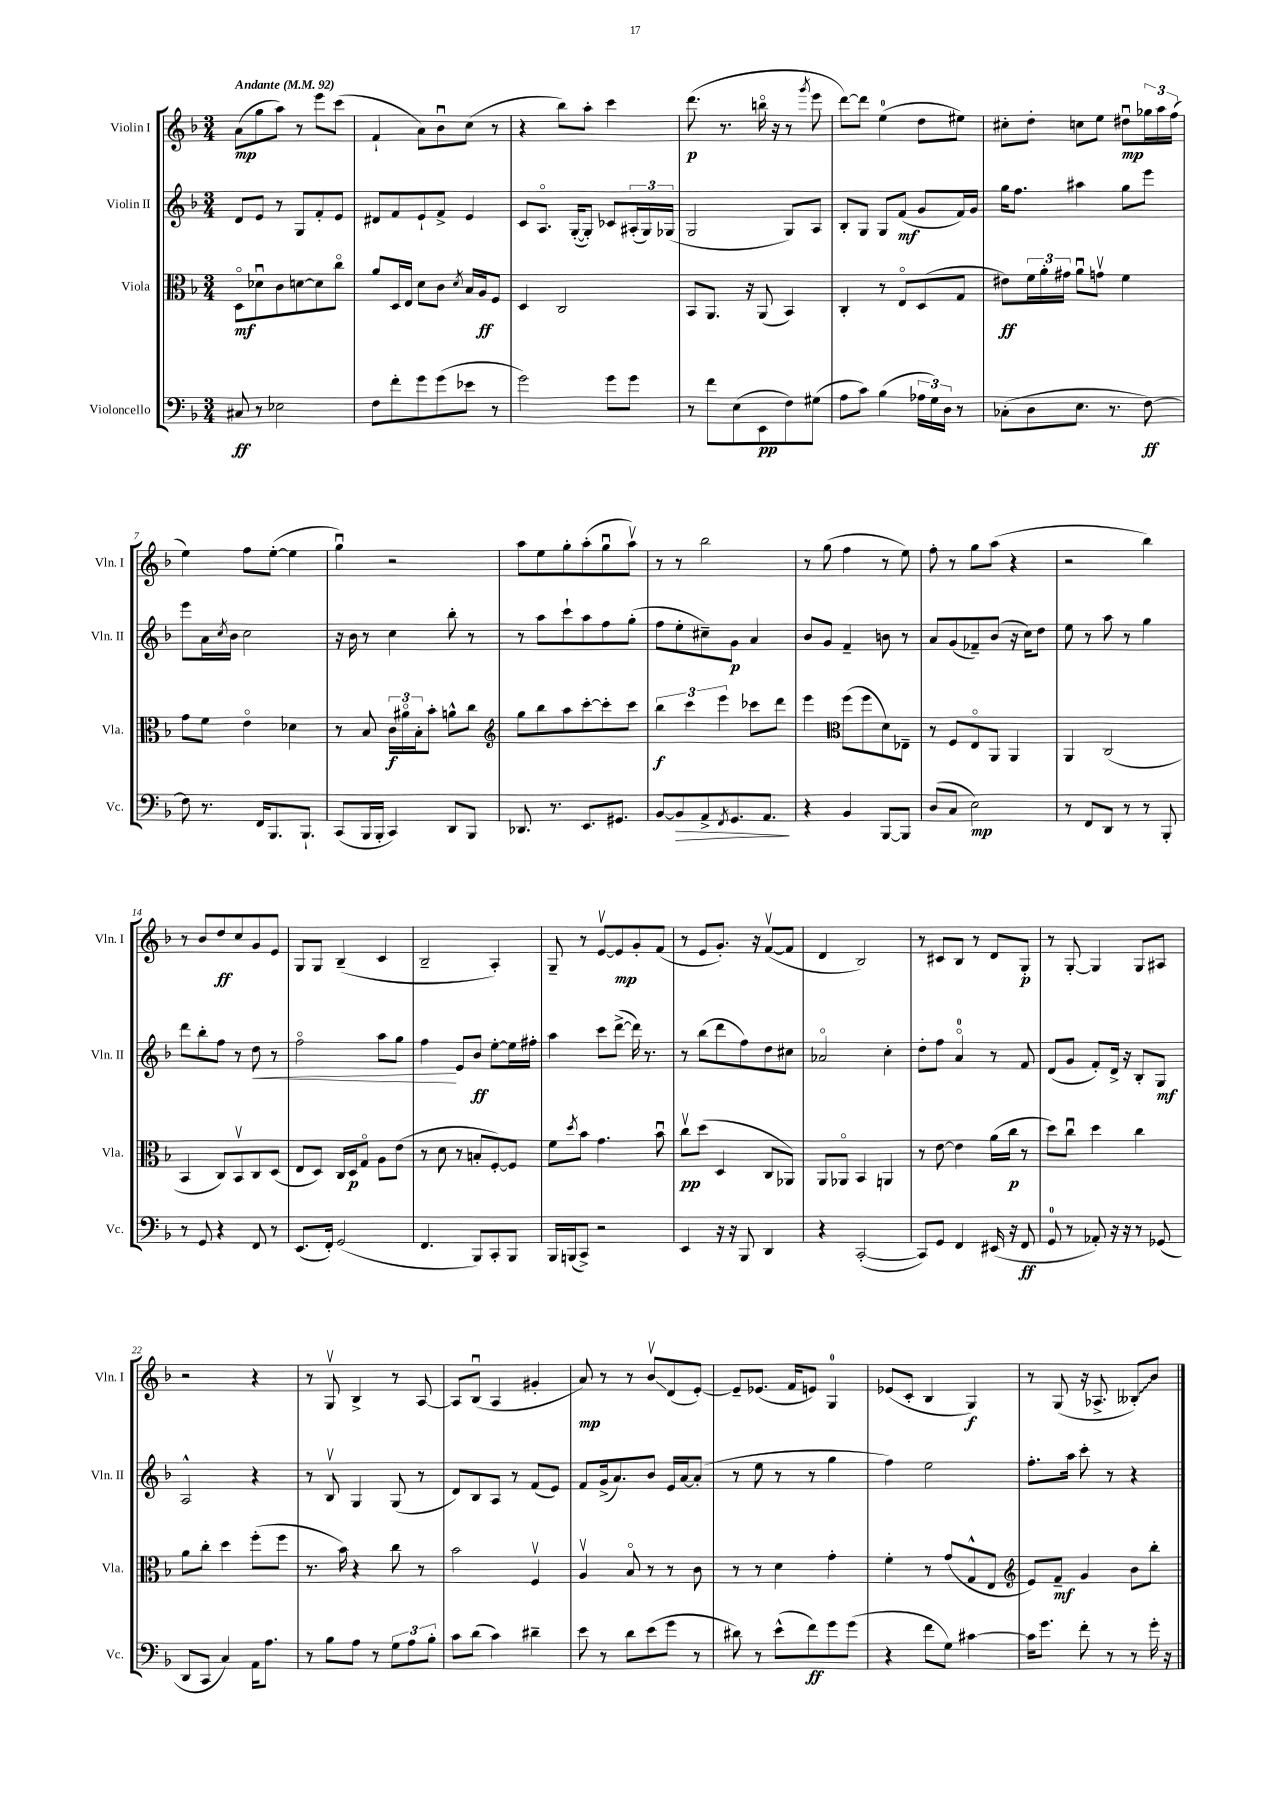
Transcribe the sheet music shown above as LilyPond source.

<<
\new StaffGroup <<
\new Staff = "s0" \with { instrumentName = "Violin I" shortInstrumentName = "Vln. I" } {
    \clef treble \key f \major \numericTimeSignature \time 3/4 \tempo "Andante" 4 = 92
    a'8\mp( g''8 a''8) r8 e'''8 c'''8( |
    f'4-! a'8) bes'8\downbow c''8( r8 |
    r4 bes''8) a''8-. c'''4 |
    d'''8.\p( r8. b''16\flageolet r16 r8 \acciaccatura { g'''8 } e'''8 |
    d'''8~) d'''8 e''4-0( d''8 eis''8) |
    cis''8-. d''8-. c''8 e''8 dis''8\downbow\mp \tuplet 3/2 { ges''16 a''16 f''16( } |
    e''4) f''8 e''8~-.( e''4 |
    g''4\downbow) r2 |
    a''8 e''8 g''8-. a''8-.( g''8\downbow a''8\upbow) |
    r8 r8 bes''2 |
    r8 g''8( f''4 r8 e''8) |
    f''8-. r8 g''8 a''8( r4 |
    r2 bes''4) |
    r8 bes'8 d''8\ff c''8 g'8 e'8 |
    g8 g8 bes4--( c'4 |
    bes2-- a4-.) |
    g8-- r8 e'8~\upbow e'8\mp g'8-. f'8( |
    r8 e'8 g'8.-.) r16 f'8~\upbow( f'8 |
    d'4 bes2) |
    r8 cis'8 bes8 r8 d'8 g8-.\p |
    r8 g8~-. g4 g8 ais8 |
    r2 r4 |
    r8 g8\upbow bes4-> r8 a8~ |
    a8 bes8\downbow( a4 gis'4-. |
    a'8\mp) r8 r8 bes'8\upbow\glissando d'8( e'8~-.) |
    e'8-- ees'8.( f'16 e'8) g4-0 |
    ees'8( c'8-. bes4 g4\f) |
    r8 g8( r16 aes8.-> \once \override Glissando.style = #'zigzag beses8-.\glissando) bes'8 \bar "|." |
}
\new Staff = "s1" \with { instrumentName = "Violin II" shortInstrumentName = "Vln. II" } {
    \clef treble \key f \major \numericTimeSignature \time 3/4
    d'8 e'8 r8 g8 f'8-. e'8 |
    dis'8 f'8 e'8-! f'8-> e'4 |
    c'8 a8.\flageolet g16~-.( g8-.) ces'8 \tuplet 3/2 { ais16-.( g16) ges16( } |
    g2 g8) a8 |
    bes8-. g8 g8 f'8\mf( g'8 f'16) g'16 |
    g''16 f''8. ais''4 g''8 e'''8 |
    e'''8 a'16 \acciaccatura { c''8 } bes'16 c''2 |
    r16 bes'16 r8 c''4 bes''8-. r8 |
    r8 a''8 c'''8-! a''8 f''8 g''8-.( |
    f''8 e''8-. cis''8--) g'8\p a'4 |
    bes'8 g'8 f'4-- b'8 r8 |
    a'8 g'8( fes'8--) bes'8( r16 c''16) d''8 |
    e''8 r8 a''8 r8 g''4 |
    d'''8 bes''8-. f''8 r8 d''8\< r8 |
    f''2\flageolet a''8 g''8 |
    f''4\! e'8 bes'8\ff e''8~-. e''16 fis''16-. |
    a''4 c'''8 d'''8~->( d'''16) r8. |
    r8 bes''8( d'''8 f''8) d''8 cis''8 |
    aes'2\flageolet c''4-. |
    d''8-. f''8 a'4-0\flageolet r8 f'8 |
    d'8( g'8 f'8-.) d'16-> r16 bes8-. g8\mf |
    a2-^ r4 |
    r8 bes8\upbow g4 g8( r8 |
    d'8) bes8 a8 r8 f'8( e'8) |
    f'8 g'16->( a'8.) bes'8 e'16 a'16~ a'8-.( |
    r8 e''8 r8 r8 g''4 |
    f''4) e''2 |
    f''8.-. a''16 c'''8-. r8 r4 \bar "|." |
}
\new Staff = "s2" \with { instrumentName = "Viola" shortInstrumentName = "Vla." } {
    \clef alto \key f \major \numericTimeSignature \time 3/4
    d8\flageolet\mf des'8\downbow c'8 d'8~ d'8 c''8\flageolet |
    a'8 d16 e16 d'8 c'8 \acciaccatura { d'8 } bes16 a16\ff f8 |
    d4 c2 |
    bes,8 a,8. r16 a,8( bes,4) |
    c4-. r8 e8\flageolet d8( g8 |
    eis'8\ff) \tuplet 3/2 { f'16 a'16-. gis'16 } a'8\downbow g'8\upbow f'4 |
    g'8 f'8 e'4\flageolet des'4 |
    r8 bes8 \tuplet 3/2 { c'16\f ais'16\flageolet bes16-. } bes'8-. a'8-^ c''8 |
    \clef treble g''8 bes''8 a''8 c'''8~-. c'''8-. c'''8 |
    \tuplet 3/2 { bes''4\f c'''4 e'''4 } ces'''8 d'''8 |
    e'''4 \clef alto f''8( f''8 d'8) ees8-- |
    r8 f8 e8\flageolet a,8 a,4 |
    a,4 c2( |
    bes,4 c8) bes,8\upbow c8 d8( |
    e8 d8) c16 d16\p g8\flageolet a8 e'8( |
    r8 d'8 r8 b8-. f8~-.) f8 |
    f'8 \acciaccatura { d''8 } bes'8 g'4. bes'8\downbow |
    c''8\upbow\pp d''8( d4 c8 aes,8) |
    a,8 aes,8\flageolet bes,4 a,4 |
    r8 e'8~ e'4 a'16( c''16\p r8 |
    d''8) c''8\downbow d''4 c''4 |
    a'8 c''8-. d''4 f''8-.( f''8 |
    r8. bes'16) r4 c''8 r8 |
    bes'2 f4\upbow |
    a4\upbow bes8\flageolet r8 r8 c'8 |
    r8 r8 d'4 g'4-. |
    f'4-. r8 g'8( g8-^ e8 |
    \clef treble e'8) f'8--\mf g'4 bes'8 bes''8-. \bar "|." |
}
\new Staff = "s3" \with { instrumentName = "Violoncello" shortInstrumentName = "Vc." } {
    \clef bass \key f \major \numericTimeSignature \time 3/4
    cis8\ff r8 ees2 |
    f8 f'8-. g'8 g'8( ees'8 r8 |
    g'2) g'8 g'8 |
    r8 f'8 e8( e,8\pp f8) gis8( |
    a8 c'8) bes4( \tuplet 3/2 { aes16 g16) d16 } r8 |
    ces8-.( d8 e8. r8. f8~\ff) |
    f8 r8. f,16 bes,,8. bes,,8.-! |
    c,8( bes,,16 bes,,16-. c,4) d,8 bes,,8 |
    des,8. r8. e,8. gis,8. |
    bes,8~ bes,8\> a,8-> \acciaccatura { f,8 } g,8. a,8.\! |
    r4 bes,4 bes,,8~ bes,,8 |
    d8( c8 e2\mp) |
    r8 f,8 d,8 r8 r8 bes,,8-. |
    r8 g,8 r4 f,8 r8 |
    e,8.( f,16-.) g,2( |
    f,4. bes,,8) c,8-. bes,,8 |
    bes,,16 b,,16( c,8->) r2 |
    e,4 r16 r16 bes,,8 d,4 |
    r4 c,2~-.( |
    c,8) g,8 f,4 eis,16( r16 f,8\ff |
    g,8-0 r8 aes,8-.) r16 r16 r8 ges,8( |
    d,8 c,8 c4) a,16 a8. |
    r8 bes8 a8 r8 \tuplet 3/2 { g8 a8 bes8-. } |
    c'8 d'8( c'4) dis'4-- |
    e'8 r8 d'8 e'8( g'8 r8 |
    dis'8) r8 e'8-^( f'8\ff) g'8 g'8( |
    r4 f'8 g8) cis'4~ |
    cis'16 g'8. f'8-. r8 r8 g'16-. r16 \bar "|." |
}
>>
>>
